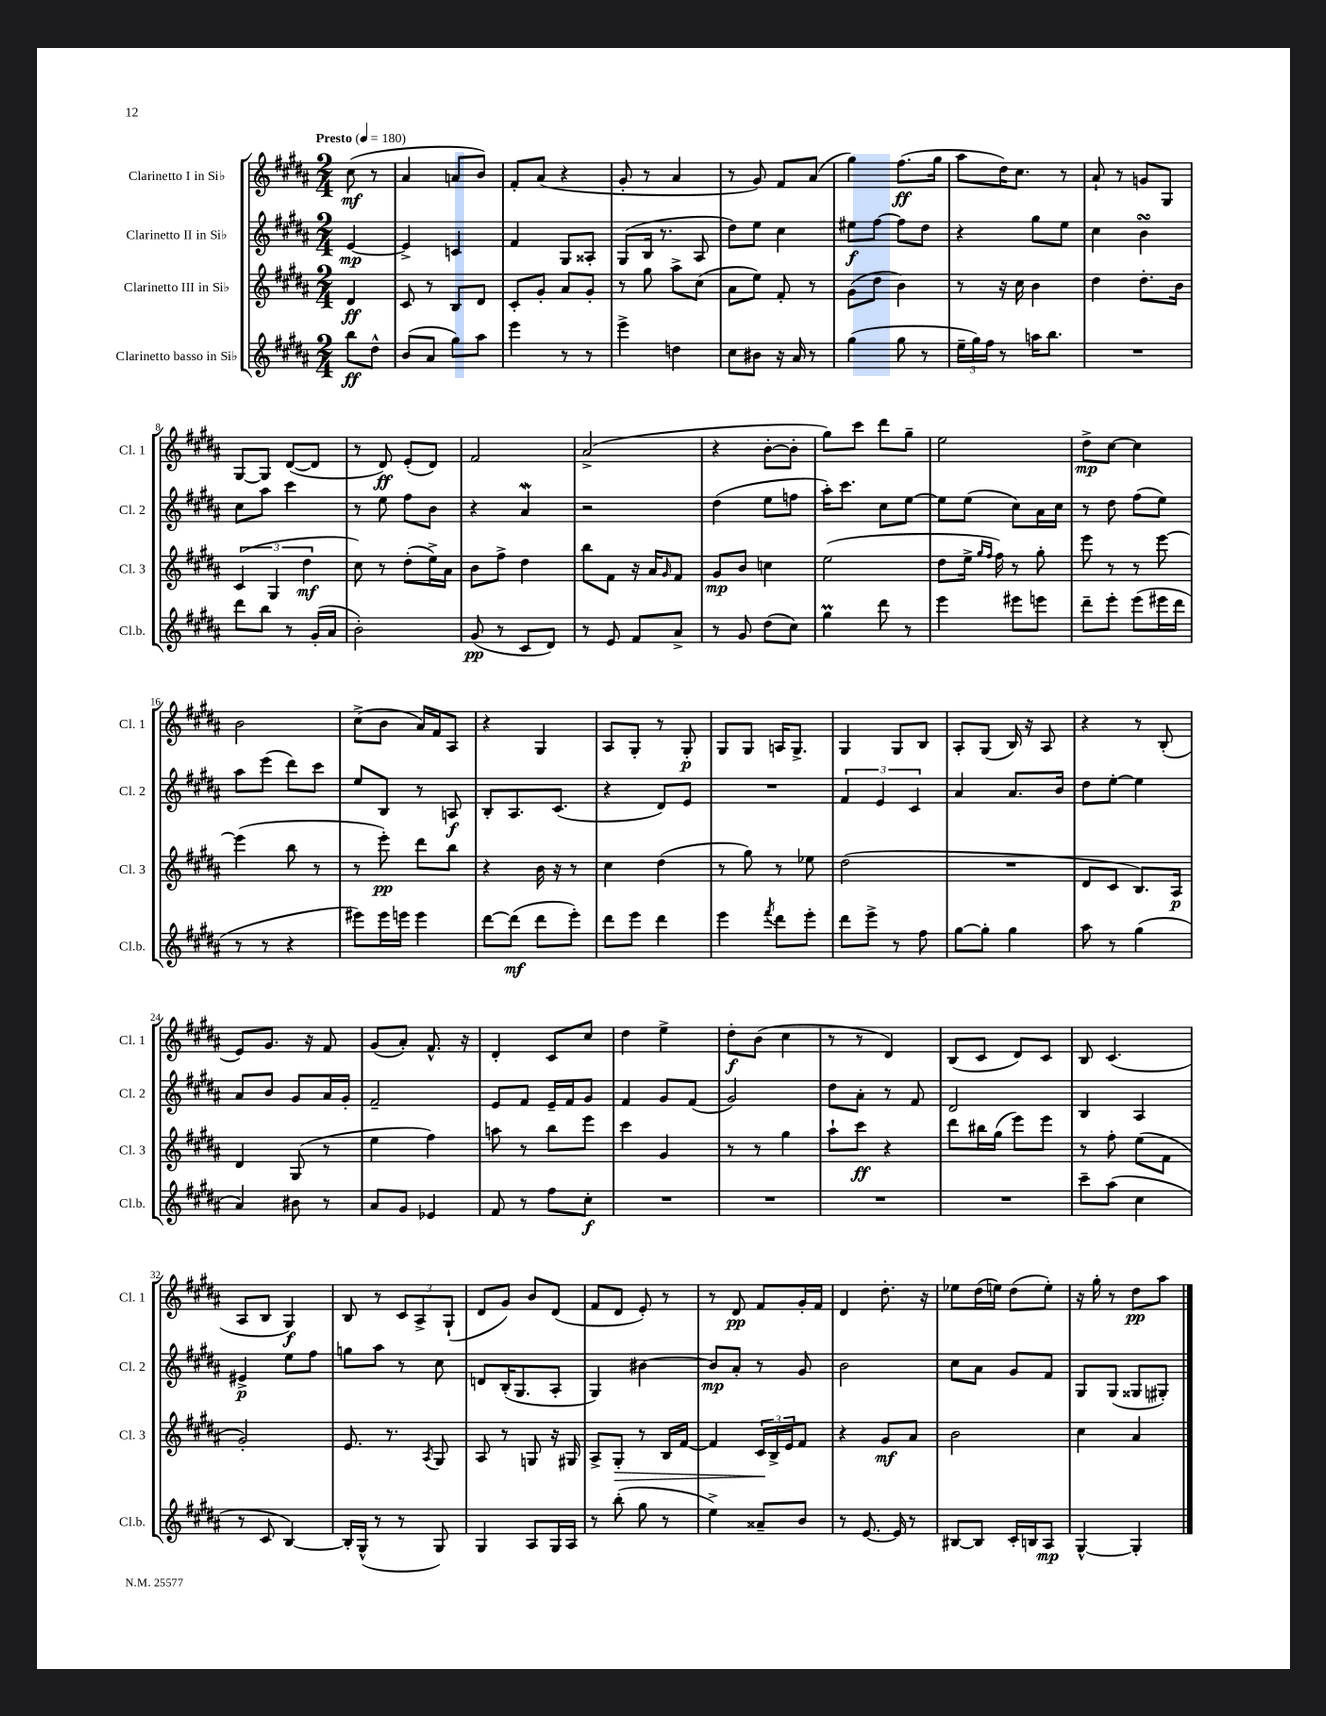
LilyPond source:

<<
\new StaffGroup <<
\new Staff = "s0" \with { instrumentName = "Clarinetto I in Sib" shortInstrumentName = "Cl. 1" } {
    \clef treble \key b \major \numericTimeSignature \time 2/4 \partial 4 \tempo "Presto" 4 = 180
    cis''8\mf( r8 |
    ais'4 a'8 b'8) |
    fis'8-. ais'8( r4 |
    gis'8-. r8 ais'4 |
    r8 gis'8) fis'8 ais'8( |
    gis''4) fis''8.\ff( gis''16 |
    ais''8 dis''16) cis''8. r8 |
    ais'8-! r8 g'8 gis8 |
    gis8~ gis8 dis'8~( dis'8 |
    r8 dis'8\ff) e'8-.( dis'8) |
    fis'2 |
    ais'2->( |
    r4 b'8~-. b'8-. |
    gis''8) cis'''8 dis'''8 gis''8-- |
    e''2 |
    dis''8->\mp cis''8~ cis''4 |
    b'2 |
    cis''8->( b'8 ais'16) fis'16 ais8 |
    r4 gis4 |
    ais8 gis8-. r8 gis8-.\p |
    gis8 gis8 a16 gis8.-> |
    gis4 gis8 b8 |
    ais8-. gis8( b16) r16 ais8 |
    r4 r8 b8-.( |
    e'8) gis'8. r16 fis'8 |
    gis'8( ais'8-.) fis'8.-^ r16 |
    dis'4-. cis'8 cis''8 |
    dis''4 e''4-> |
    dis''8-.\f b'8( cis''4 |
    r8 r8 dis'4) |
    b8( cis'8 dis'8) cis'8 |
    b8 cis'4.( |
    ais8 b8 gis4\f) |
    b8 r8 \tuplet 3/2 { cis'8 ais8-> gis8-!( } |
    dis'8 gis'8) b'8 dis'8( |
    fis'8 dis'8 e'8-.) r8 |
    r8 dis'8\pp fis'8 gis'16-. fis'16 |
    dis'4 dis''8.-. r16 |
    ees''8 dis''16( e''16) dis''8( e''8-.) |
    r16 gis''16-. r8 dis''8\pp ais''8 \bar "|." |
}
\new Staff = "s1" \with { instrumentName = "Clarinetto II in Sib" shortInstrumentName = "Cl. 2" } {
    \clef treble \key b \major \numericTimeSignature \time 2/4 \partial 4
    e'4~\mp |
    e'4-> c'4 |
    fis'4 gis8 aisis8-. |
    gis8( b16 r8. ais8 |
    dis''8) e''8 cis''4 |
    eis''8\f fis''8~ fis''8 dis''8 |
    r4 gis''8 e''8 |
    cis''4 b'4\turn |
    cis''8 ais''8 cis'''4 |
    r8 e''8 fis''8 b'8 |
    r4 ais'4\mordent |
    r2 |
    dis''4( e''8 f''8 |
    ais''16-.) cis'''8. cis''8 e''8~ |
    e''8 e''8( cis''8) ais'16 cis''16 |
    r8 dis''8 fis''8( e''8) |
    ais''8 e'''8( dis'''8) cis'''8 |
    e''8 b8 r8 a8\f |
    b8-. ais8. cis'8.( |
    r4 dis'8) e'8 |
    R2 |
    \tuplet 3/2 { fis'4 e'4 cis'4 } |
    ais'4 ais'8. b'16 |
    dis''8 e''8~-. e''4 |
    ais'8 b'8 gis'8 ais'16 gis'16-. |
    fis'2-- |
    e'8 fis'8 e'16-- fis'16 gis'8 |
    fis'4 gis'8 fis'8( |
    gis'2) |
    dis''8 ais'8-. r8 fis'8 |
    dis'2 |
    b4 ais4 |
    eis'4->\p e''8 fis''8 |
    g''8 ais''8 r8 cis''8 |
    d'8 b16-.( gis8. ais8-. |
    gis4) bis'4~ |
    bis'8\mp ais'8-. r8 gis'8 |
    b'2 |
    cis''8 ais'8 gis'8 fis'8 |
    gis8 gis8( gisis8 gis8-.) \bar "|." |
}
\new Staff = "s2" \with { instrumentName = "Clarinetto III in Sib" shortInstrumentName = "Cl. 3" } {
    \clef treble \key b \major \numericTimeSignature \time 2/4 \partial 4
    dis'4\ff |
    cis'8 r8 b8 dis'8 |
    cis'8-. gis'8-. ais'8 gis'8-. |
    r8 gis''8 ais''8-> cis''8( |
    ais'8 e''8) fis'8-. r8 |
    gis'8( dis''8 b'4) |
    r8 r16 cis''16 b'4 |
    dis''4 dis''8.-. b'16 |
    \tuplet 3/2 { cis'4( gis4 dis''4\mf } |
    cis''8) r8 dis''8-.( e''16->) ais'16 |
    b'8 fis''8-> dis''4 |
    b''8 fis'8 r16 ais'16 \grace { gis'16 } fis'8 |
    gis'8\mp b'8 c''4 |
    e''2( |
    dis''8 e''16-> \grace { gis''16 fis''16 } fis''16) r8 gis''8-. |
    e'''8 r8 r8 e'''8~ |
    e'''4( b''8 r8 |
    r8 e'''8-.\pp) dis'''8 b''8 |
    r4 b'16 r16 r8 |
    cis''4 dis''4( |
    r8 gis''8) r8 ees''8 |
    dis''2( |
    R2 |
    dis'8 cis'8 b8.) ais16\p |
    dis'4 gis8( r8 |
    e''4 fis''4) |
    a''8 r8 b''8 e'''8 |
    cis'''4 gis'4 |
    r8 r8 gis''4 |
    ais''8-! cis'''8\ff r4 |
    dis'''8 bis''16 gis''16( e'''8) e'''8 |
    r8 fis''8-. e''8( fis'8 |
    gis'2-.) |
    e'8. r8. \acciaccatura { ais8 } gis8 |
    ais8 r8 g8 r16 gis16 |
    ais8-> gis8-.\> r8 b16 fis'16~ |
    fis'4 \tuplet 3/2 { cis'16\! b16-> e'16 } fis'8 |
    r4 gis'8\mf ais'8 |
    b'2 |
    cis''4 ais'4 \bar "|." |
}
\new Staff = "s3" \with { instrumentName = "Clarinetto basso in Sib" shortInstrumentName = "Cl.b." } {
    \clef treble \key b \major \numericTimeSignature \time 2/4 \partial 4
    b''8\ff dis''8-^ |
    b'8( ais'8 gis''8) ais''8 |
    e'''4 r8 r8 |
    e'''4-> d''4 |
    cis''8 bis'8 r16 ais'16 r8 |
    gis''4( gis''8 r8 |
    \tuplet 3/2 { e''16-- gis''16) fis''16 } r8 a''16 b''8. |
    R2 |
    dis'''8 b''8 r8 gis'16-.( ais'16 |
    b'2-.) |
    gis'8\pp( r8 cis'8 dis'8) |
    r8 e'8 fis'8 ais'8-> |
    r8 gis'8 dis''8( cis''8) |
    gis''4\prall dis'''8 r8 |
    e'''4 eis'''8 e'''8 |
    dis'''8-- e'''8-. e'''8( eis'''16 dis'''16 |
    r8 r8 r4 |
    eis'''8) eis'''16 e'''16 e'''4 |
    dis'''8~ dis'''8\mf( dis'''8 e'''8-.) |
    dis'''8 e'''8 dis'''4 |
    e'''4 \acciaccatura { fis'''8 } dis'''8 e'''8-. |
    dis'''8 e'''8-> r8 fis''8 |
    gis''8~ gis''8-. gis''4 |
    ais''8 r8 gis''4( |
    ais'4) bis'8 r8 |
    ais'8 gis'8 ees'4 |
    fis'8 r8 fis''8 cis''8-.\f |
    R2 |
    R2 |
    R2 |
    R2 |
    cis'''8-- ais''8( cis''4 |
    r8 cis'8 b4~) |
    b16-. gis16-^( r8 r8 gis8) |
    gis4 ais8 gis16 ais16 |
    r8 b''8-.( gis''8 r8 |
    e''4->) aisis'8-- b'8 |
    r8 e'8.~ e'16 r8 |
    bis8~ bis8 cis'16-. b16 ais8\mp |
    gis4~-^ gis4-. \bar "|." |
}
>>
>>
